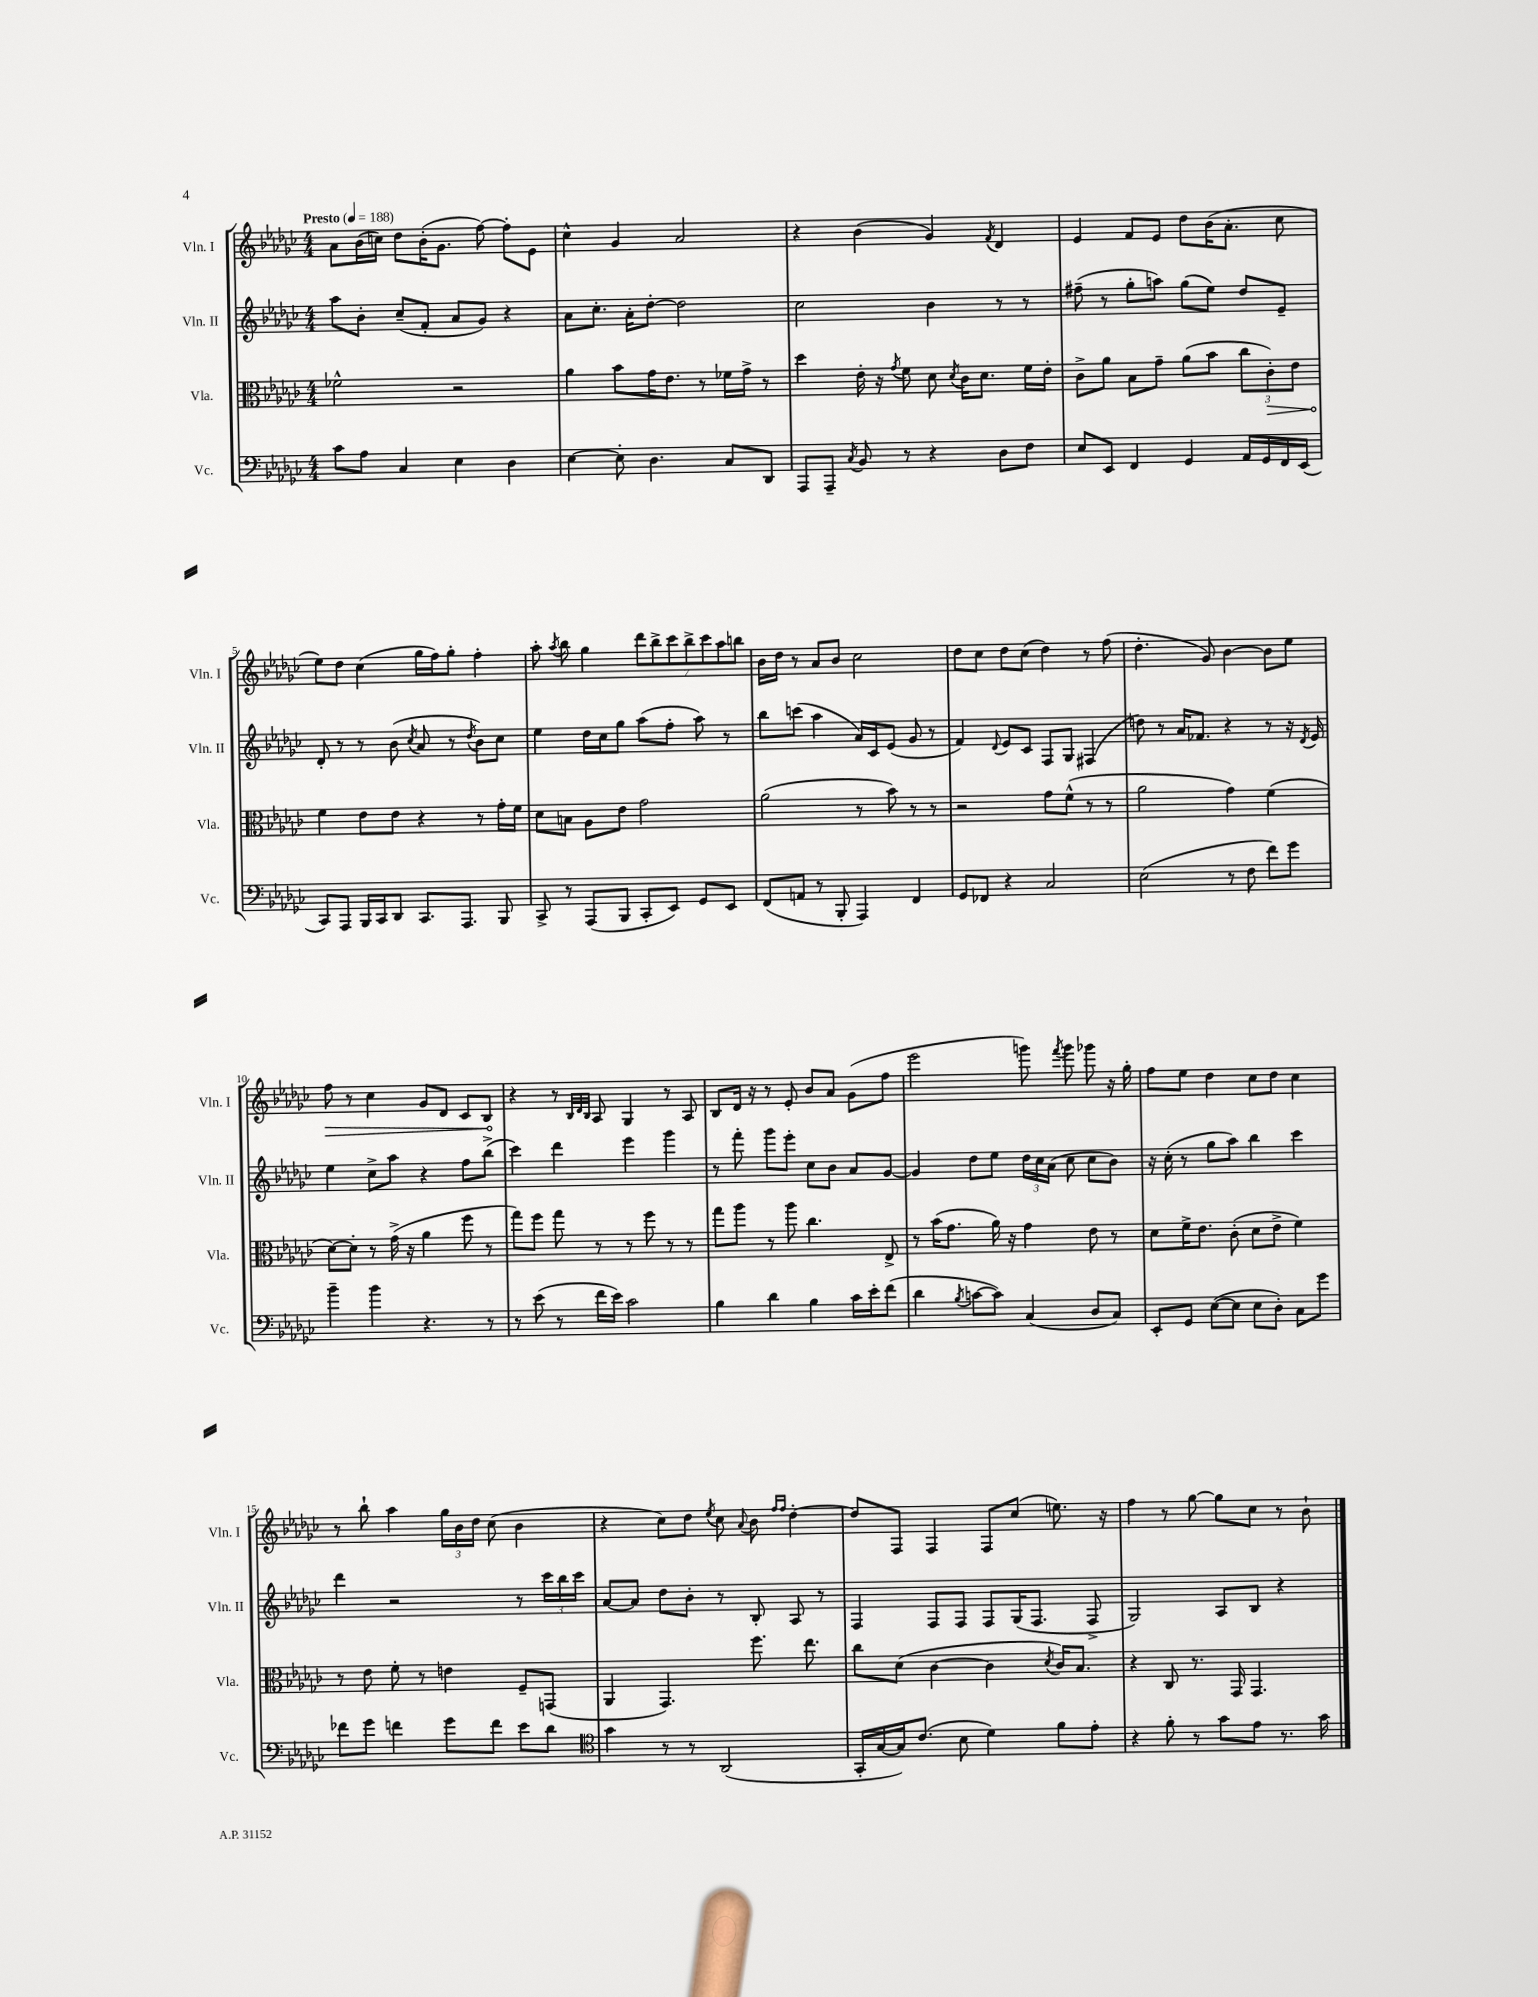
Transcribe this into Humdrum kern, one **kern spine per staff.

**kern	**kern	**dynam	**kern	**kern	**dynam
*part4	*part3	*part3	*part2	*part1	*part1
*staff4	*staff3	*staff3	*staff2	*staff1	*staff1
*I"Vc.	*I"Vla.	*	*I"Vln. II	*I"Vln. I	*
*I'Vc.	*I'Vla.	*	*I'Vln. II	*I'Vln. I	*
*clefF4	*clefC3	*	*clefG2	*clefG2	*
*k[b-e-a-d-g-c-]	*k[b-e-a-d-g-c-]	*	*k[b-e-a-d-g-c-]	*k[b-e-a-d-g-c-]	*
*M4/4	*M4/4	*	*M4/4	*M4/4	*
*MM188	*MM188	*	*MM188	*MM188	*
=1	=1	=1	=1	=1	=1
!	!	!	!	!LO:TX:a:B:t=Presto	!
8c-\L	2f-X^^\	.	8aa-\L	8a-\L	.
8A-\J	.	.	8b-'\J	(16b-\L	.
.	.	.	.	16ccn\JJ)	.
4C-/	.	.	(8cc-~/L	8dd-\L	.
.	.	.	8f'/J	(16b-'\K	.
.	.	.	.	8.g-\J	.
4E-\	2r	.	8a-/L	.	.
.	.	.	8g-/J)	[8ff\)	.
4D-\	.	.	4r	8ff'\L]	.
.	.	.	.	8e-\J	.
=2	=2	=2	=2	=2	=2
[4E-\	4a-\	.	8a-\L	4cc-^^\	.
.	.	.	8.cc-'\J	.	.
8E-'\]	8b-\L	.	.	4g-/	.
.	.	.	16a-'\KL	.	.
4.D-\	16g-\K	.	[8dd-'\J	.	.
.	8.e-\J	.	.	.	.
.	.	.	2dd-\]	2a-/	.
.	8r	.	.	.	.
8C-/L	16f-X\LL	.	.	.	.
.	16g-^\JJ	.	.	.	.
8DD-/J	8r	.	.	.	.
=3	=3	=3	=3	=3	=3
8AAA-/L	4dd-\	.	2cc-\	4r	.
8AAA-~/J	.	.	.	.	.
8qC-/	.	.	.	.	.
8BB-/	16e-'\	.	.	(4b-\	.
.	16r	.	.	.	.
.	8qg-/	.	.	.	.
8r	8f\	.	.	.	.
4r	8d-\	.	4b-\	4g-/)	.
.	8qd-/	.	.	.	.
.	16c-\KL	.	.	.	.
.	8.d-\J	.	.	.	.
.	.	.	.	8qf/	.
8D-\L	.	.	8r	4d-/	.
8F\J	16f\LL	.	8r	.	.
.	16e-'\JJ	.	.	.	.
=4	=4	=4	=4	=4	=4
8E-/L	8c-^\L	.	(8ff#X~\	4e-/	.
8EE-/J	8a-\J	.	8r	.	.
4FF/	8B-\L	.	8gg-'\L	8f/L	.
.	8g-~\J	.	8aan\J)	8e-/J	.
4GG-/	(8a-\L	.	(8gg-\L	8dd-\L	.
.	8b-\J	.	8ee-\J)	(16b-\K	.
.	.	.	.	8.a-'\J	.
16AA-/LL	12cc-\L	.	8dd-/L	.	.
16GG-/	.	.	.	.	.
!	!	!LO:HP:b	!	!	!
.	12c-'\)	>	.	.	.
16FF/	.	.	8e-~/J	8cc-\	.
.	12e-\J	.	.	.	.
(16EE-/JJ	.	.	.	.	.
!!LO:LB:g=z
=5	=5	=5	=5	=5	=5
8CC-/L)	4f\	.	8d-'/	8ee-\L)	.
8AAA-/J	.	.	8r	8dd-\J	.
16BBB-/LL	8e-\L	]	8r	(4cc-\	.
16CC-/J	.	.	.	.	.
8DD-/J	8e-\J	.	(8b-\	.	.
.	.	.	8qcc-/	.	.
8.CC-/L	4r	.	8a-/	16gg-\LL	.
.	.	.	.	16ff\J)	.
.	.	.	8r	8gg-'\J	.
8.AAA-/J	.	.	.	.	.
.	.	.	8qdd-/	.	.
.	8r	.	8b-\L)	4ff'\	.
8BBB-/	16g-'\LL	.	8cc-\J	.	.
.	16f\JJ	.	.	.	.
=6	=6	=6	=6	=6	=6
8CC-^/	8d-\L	.	4ee-\	8aa-'\	.
.	.	.	.	8qaa-/	.
8r	8Bn\J	.	.	8bb-\	.
(8AAA-/L	8A-\L	.	16dd-\LL	4gg-\	.
.	.	.	16cc-\J	.	.
8BBB-/J	8e-\J	.	8gg-\J	.	.
8CC-'/L	2g-\	.	(8aa-\L	14ddd-\L	.
.	.	.	.	14bb-^\	.
8EE-/J)	.	.	8ff'\J	.	.
.	.	.	.	14ccc-\	.
.	.	.	.	14bb-^\	.
8GG-/L	.	.	8aa-\)	.	.
.	.	.	.	14ccc-\	.
.	.	.	.	14aa-\	.
8EE-/J	.	.	8r	.	.
.	.	.	.	14bbn\J	.
=7	=7	=7	=7	=7	=7
(8FF/L	(2a-\	.	8bb-\L	16b-\LL	.
.	.	.	.	16dd-\JJ	.
8AAn/J	.	.	(8cccn\J	8r	.
8r	.	.	4aa-\	8a-/L	.
8BBB-'/	.	.	.	8b-/J	.
4AAA-/)	8r	.	16a-/LL)	2cc-\	.
.	.	.	16c-/J	.	.
.	8b-\)	.	(8e-/J	.	.
4FF/	8r	.	8g-/	.	.
.	8r	.	8r	.	.
=8	=8	=8	=8	=8	=8
8GG-/L	2r	.	4f/)	8dd-\L	.
8FF-X/J	.	.	.	8cc-\J	.
.	.	.	8qqd-/	.	.
4r	.	.	8e-/L	8dd-\L	.
.	.	.	8c-/J	(8cc-\J	.
2C-/	8g-\L	.	8F/L	4dd-\)	.
.	(8f^^\J	.	8G-/J	.	.
.	8r	.	(4F#X/	8r	.
.	8r	.	.	(8ff\	.
=9	=9	=9	=9	=9	=9
(2E-\	2a-\	.	8ddn\)	4.dd-'\	.
.	.	.	8r	.	.
.	.	.	16a-/KL	.	.
.	.	.	8.f-X/J	.	.
.	.	.	.	8g-/)	.
8r	4g-\)	.	4r	[4b-\	.
8F\	.	.	.	.	.
8f\L)	(4f\	.	8r	8b-\L]	.
8g-\J	.	.	16r	8ee-\J	.
.	.	.	8qd-/	.	.
.	.	.	16e-/	.	.
!!LO:LB:g=z
=10	=10	=10	=10	=10	=10
!	!	!	!	!	!LO:HP:b
4b-~\	[8d-\L)	.	4ee-\	8ff\	>
.	8d-'\J]	.	.	8r	.
4b-\	8r	.	8cc-^\L	4cc-\	.
.	(16g-^\	.	8aa-\J	.	.
.	16r	.	.	.	.
4.r	4a-\	.	4r	8g-/L	.
.	.	.	.	8d-/J	.
.	8ff\	.	8ff\L	8c-/L	.
8r	8r	.	(8bb-^\J	8B-/J	.
.	.	.	.	.	]
=11	=11	=11	=11	=11	=11
8r	8gg-\L)	.	4ccc-\)	4r	.
(8e-\	8ff\J	.	.	.	.
8r	8gg-\	.	4ddd-\	8r	.
.	.	.	.	32qqB-/LLL	.
.	.	.	.	32qqd-/	.
.	.	.	.	32qqB-/JJJ	.
16f\LL	8r	.	.	8A-/	.
16e-\JJ)	.	.	.	.	.
2c-\	8r	.	4eee-\	4G-/	.
.	8ff\	.	.	.	.
.	8r	.	4ggg-\	8r	.
.	8r	.	.	8A-/	.
=12	=12	=12	=12	=12	=12
4B-\	8gg-\L	.	8r	8B-/L	.
.	8aa-\J	.	8fff'\	16d-/Jk	.
.	.	.	.	16r	.
4d-\	8r	.	8ggg-\L	8r	.
.	8aa-\	.	8eee-'\J	8e-'/	.
4B-\	4.cc-\	.	8cc-\L	8b-/L	.
.	.	.	8b-\J	8a-/J	.
16c-\LL	.	.	8a-/L	(8g-\L	.
16e-'\J	.	.	.	.	.
(8f\J	8E-^/	.	[8g-/J	8ff\J	.
=13	=13	=13	=13	=13	=13
4d-\	8r	.	4g-/]	2eee-\	.
.	(16b-\KL	.	.	.	.
.	8.g-\J	.	.	.	.
8qB-/	.	.	.	.	.
[8cn\L	.	.	8dd-\L	.	.
8c\J])	16a-\)	.	8ee-\J	.	.
.	16r	.	.	.	.
(4C-/	4g-\	.	24dd-\LL	8gggn\)	.
.	.	.	24cc-\	.	.
.	.	.	(24a-\JJ	.	.
.	.	.	.	8qfff/	.
.	.	.	8cc-\	8ggg\	.
8D-/L	8e-\	.	8cc-\L	8ggg-X\	.
8C-/J)	8r	.	8b-\J)	16r	.
.	.	.	.	16gg-'\	.
=14	=14	=14	=14	=14	=14
8EE-'/L	8d-\L	.	16r	8ff\L	.
.	.	.	(16cc-'\	.	.
8GG-/J	16f^\K	.	8r	8ee-\J	.
.	8.e-\J	.	.	.	.
([8E-\L	.	.	8gg-\L	4dd-\	.
8E-\J]	(8c-'\	.	8aa-\J)	.	.
8E-\L	8d-\L	.	4bb-\	8cc-\L	.
8D-'\J)	8e-^\J	.	.	8dd-\J	.
8C-\L	4f\)	.	4ccc-\	4cc-\	.
8g-\J	.	.	.	.	.
!!LO:LB:g=z
=15	=15	=15	=15	=15	=15
8f-X\L	8r	.	4ddd-\	8r	.
8g-\J	8e-\	.	.	8bb-`\	.
4fn\	8f'\	.	2r	4aa-\	.
.	8r	.	.	.	.
8g-\L	4en\	.	.	24gg-\LL	.
.	.	.	.	24b-\	.
.	.	.	.	24dd-\JJ	.
8f\J	.	.	.	(8cc-\	.
8e-\L	8F~/L	.	8r	4b-\	.
8d-\J	(8GGn/J	.	24ccc-\LL	.	.
.	.	.	24bb-\	.	.
.	.	.	24ccc-\JJ	.	.
=16	=16	=16	=16	=16	=16
*clefC4	*	*	*	*	*
4g-\	4AA-/	.	[8a-/L	4r	.
.	.	.	8a-/J]	.	.
8r	4.GG-/)	.	8dd-\L	8cc-\L)	.
8r	.	.	8b-'\J	8dd-\J	.
.	.	.	.	8qee-/	.
(2AA-/	.	.	8r	8cc-\	.
.	.	.	.	8qqa-/	.
.	8.ff\	.	8B-'/	8b-\	.
.	.	.	.	16qqff/LL	.
.	.	.	.	16qqff/JJ	.
.	.	.	8A-/	[4dd-'\	.
.	8.ee-\	.	.	.	.
.	.	.	8r	.	.
=17	=17	=17	=17	=17	=17
16GG-'/LL	8cc-\L	.	4F/	8dd-/L]	.
[16G-/	.	.	.	.	.
16G-/J])	(8d-\J	.	.	8F/J	.
(8.c-/J	.	.	.	.	.
.	[4c-\	.	8F/L	4F/	.
8B-\	.	.	8F/J	.	.
4d-\)	4c-\]	.	8F/L	8F/L	.
.	.	.	(16G-/K	(8cc-/J	.
.	.	.	8.F/J	.	.
.	8qd-/	.	.	.	.
8f\L	16c-/KL)	.	.	8.een\)	.
.	8.B-/J	.	.	.	.
8e-'\J	.	.	8F^/	.	.
.	.	.	.	16r	.
=18	=18	=18	=18	=18	=18
4r	4r	.	2G-/)	4ff\	.
8f'\	8C-/	.	.	8r	.
8r	8.r	.	.	[8gg-\	.
8g-\L	.	.	8A-/L	8gg-\L]	.
.	16GG-/	.	.	.	.
8e-\J	4.GG-/	.	8B-/J	8cc-\J	.
8.r	.	.	4r	8r	.
.	.	.	.	8b-`\	.
16g-\	.	.	.	.	.
==	==	==	==	==	==
*-	*-	*-	*-	*-	*-
